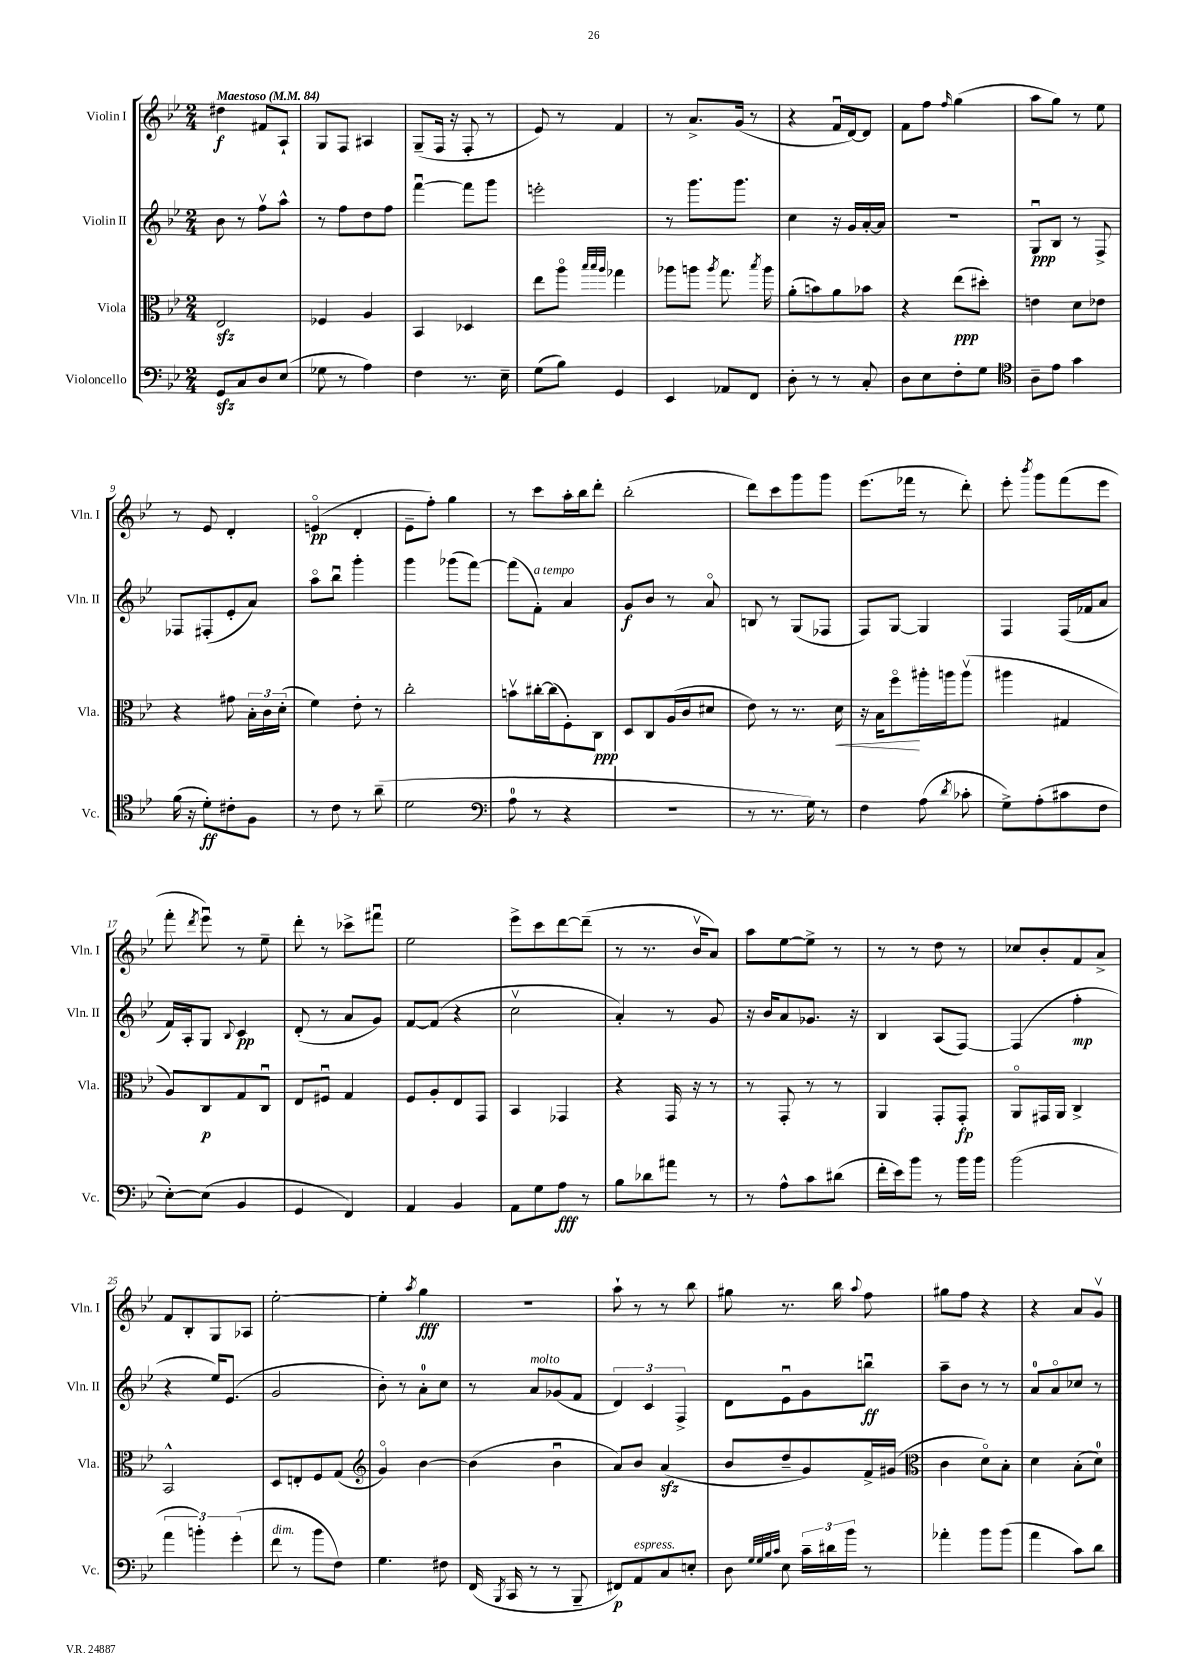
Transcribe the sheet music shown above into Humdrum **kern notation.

**kern	**kern	**kern	**kern
*staff4	*staff3	*staff2	*staff1
*clefF4	*clefC3	*clefG2	*clefG2
*k[b-e-]	*k[b-e-]	*k[b-e-]	*k[b-e-]
*M2/4	*M2/4	*M2/4	*M2/4
*MM84	*MM84	*MM84	*MM84
8GG	2E-	8b-	4dd#
8C	.	8r	.
8D	.	8ffv	8f#
(8E-	.	8aa^^	8A`
=	=	=	=
8G-	4F-	8r	8G
8r	.	8ff	8F
4A)	4A	8dd	4A#
.	.	8ff	.
=	=	=	=
4F	4BB-	[4fffu	(8G~
.	.	.	16F
.	.	.	16r
8.r	4D-	8fff]	8F'
.	.	8ggg	8r
16E-~	.	.	.
=	=	=	=
(8G	8ee-	2eee'	8e-)
8B-)	8aao	.	8r
.	32qqbb-	.	.
.	32qqbb-	.	.
.	32qqaa	.	.
4GG	4gg-	.	4f
=	=	=	=
4EE-	8aa-	8r	8r
.	8aa	8.ggg	8.a^
.	8qaa	.	.
8AA-	8.gg	.	.
.	.	8.ggg	(16g
8FF	.	.	8r
.	8qbb-	.	.
.	16aa	.	.
=	=	=	=
8D'	(8a'	4cc	4r
8r	8b)	.	.
8r	8a	16r	16fu
.	.	16g	[16d)
8C'	8b-	[16a'	8d]
.	.	16a]	.
=	=	=	=
8D	4r	2r	8f
8E-	.	.	8ff
.	.	.	16qqff
8F'	(8ee-	.	(4gg
8G	8dd#')	.	.
=	=	=	=
*clefC4	*	*	*
8A~	4e	8Gu	8aa
8e-	.	8B-	8gg)
4g	8d	8r	8r
.	8e-	8F^	8ee-
=	=	=	=
(16f	4r	8F-	8r
16r	.	.	.
8d')	.	(8F#'	8e-
8c#'	8g#	8e-'	4d'
8F	24B-'	8a)	.
.	24c	.	.
.	(24d'	.	.
=	=	=	=
8r	4f)	8aao	(4eo
8c	.	8bb-u	.
8r	8e-'	4ggg'	4d'
(8a~	8r	.	.
=	=	=	=
2d	2cc'	4ggg	8e-~
.	.	.	8ff')
.	.	(8ggg-	4gg
.	.	[8fff)	.
=	=	=	=
*clefF4	*	*	*
8A	8bv	(8fff]	8r
8r	[16cc#'	8f')	8ccc
.	(16cc#]	.	.
4r	8F')	4a	16aa'
.	.	.	16bb-
.	8C	.	8ddd'
=	=	=	=
2r	8D	8g	(2bb-'
.	8C	8b-	.
.	(16A	8r	.
.	16c	.	.
.	8d#	8ao	.
=	=	=	=
8r	8e-)	8B	8ddd)
8.r	8r	8r	8ccc
.	8.r	(8G	8ggg
16G)	.	.	.
8r	.	8F-	8ggg
.	16d	.	.
=	=	=	=
4F	16r	8F)	(8.eee-
.	16B-	.	.
.	8ffo	[8G	.
.	.	.	16fff-
(8A	16aa#'	4G]	8r
.	16aa	.	.
8qd	.	.	.
8c-'	(8aav	.	8ddd')
=	=	=	=
8G^)	4aa#	4F	8eee-'
.	.	.	8qbbb-
(8A'	.	.	8ggg
8c#	4G#	(16F	(8fff
.	.	16f-	.
8F	.	8a	8eee-
=	=	=	=
[8E-')	8A)	16f)	8fff'
.	.	16A'	.
.	.	.	8qddd
(8E-]	8C	8G	8eee-u)
.	.	8qqB-	.
4BB-	8G	4c	8r
.	8Cu	.	8ee-~
=	=	=	=
4GG	8E-	(8d'	8ddd'
.	8F#u	8r	8r
4FF)	4G	8a	8ccc-^
.	.	8g)	8fff#u
=	=	=	=
4AA	8F	[8f	2ee-
.	8A'	(8f]	.
4BB-	8E-	4r	.
.	8GG	.	.
=	=	=	=
8AA	4BB-	2ccv	8eee-^
8G	.	.	8ccc
8A	4GG-	.	[8ddd
8r	.	.	(8ddd~]
=	=	=	=
8B-	4r	4a')	8r
8d-	.	.	8.r
8a#	16GG	8r	.
.	16r	.	16b-v
8r	8r	8g	8a)
=	=	=	=
8r	8r	16r	8aa
.	.	16b-	.
8A^^	8GG'	8a	[8ee-
8c	8r	8.g-	8ee-^]
(8d#	8r	.	8r
.	.	16r	.
=	=	=	=
16f'	4AA	4B-	8r
16e-)	.	.	.
8b-	.	.	8r
8r	8GG'	(8A	8dd
16b-	8GG'	[8F)	8r
16b-	.	.	.
=	=	=	=
(2b-	8AAo	(4F]	8cc-
.	16GG#	.	8b-'
.	16AA	.	.
.	4C^	4ff'	8f
.	.	.	8a^
=	=	=	=
6a	2BB-^^	4r	8f
.	.	.	8B-'
6b')	.	.	.
.	.	16ee-)	8G
.	.	(8.e-	.
(6g'	.	.	.
.	.	.	8A-
=	=	=	=
8f	8D	2g	[2ee-'
8r	8E'	.	.
8b-	8F	.	.
8F)	(8G	.	.
=	=	=	=
*	*clefG2	*	*
4.G	4go)	8b-')	4ee-']
.	.	8r	.
.	.	.	8qaa
.	[4b-	8a'	4gg
8F#	.	8cc	.
=	=	=	=
(16FF	(4b-]	8r	2r
8qBBB-	.	.	.
16CC	.	.	.
8r	.	8a	.
8r	4b-u	(8g-	.
8BBB-~	.	8f	.
=	=	=	=
8FF#)	8a)	6d)	8aa`
8AA	8b-	.	8r
.	.	6c	.
8C	(4a	.	8r
.	.	6F^	.
8E'	.	.	8bb-
=	=	=	=
8D	8b-	8d	8gg#
32qqG	.	.	.
32qqG	.	.	.
32qqB-	.	.	.
32qqc	.	.	.
8E-	8dd~	8e-u	8.r
24c~	8g)	8g	.
24d#	.	.	.
.	.	.	16bb-
24b-	.	.	.
.	.	.	8qqaa
8r	16f^	8bbu	8ff
.	(16g#	.	.
=	=	=	=
*	*clefC3	*	*
4a-'	4c	8aa~	8gg#
.	.	8b-	8ff
8b-	8do)	8r	4r
(8b-	8B-'	8r	.
=	=	=	=
4a	4d	8a	4r
.	.	8ao	.
8c)	(8B-'	8cc-	8a
8d	8d)	8r	8gv
==	==	==	==
*-	*-	*-	*-
